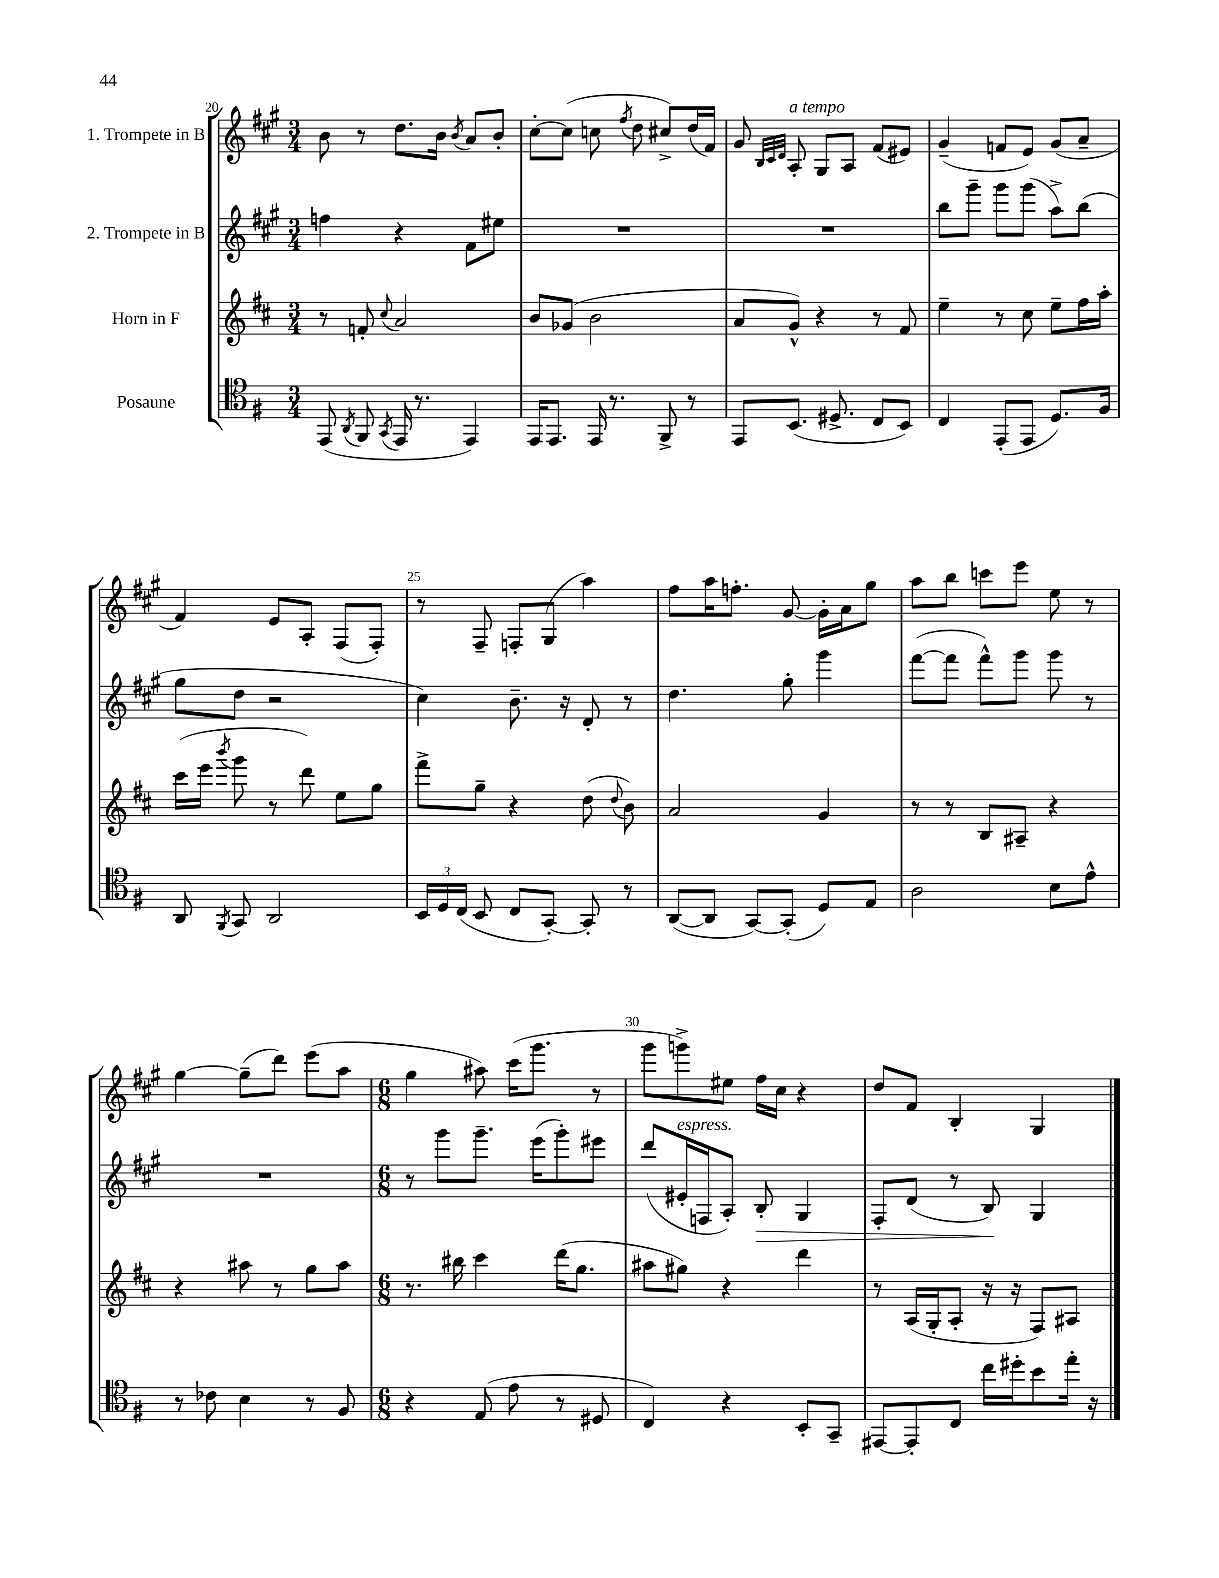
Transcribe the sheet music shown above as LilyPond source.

<<
\new StaffGroup <<
\new Staff = "s0" \with { instrumentName = "1. Trompete in B" } {
    \clef treble \key a \major \numericTimeSignature \time 3/4
    \autoBeamOff b'8 r8 d''8.[ b'16] \acciaccatura { b'8 } a'8[ b'8]-. |
    cis''8[~-. cis''8]( c''8 \acciaccatura { fis''8 } d''8 cis''8[->) d''16( fis'16]) |
    gis'8 \grace { b32[ cis'32 d'32] } a8-.^\markup { \italic "a tempo" } gis8[ a8] fis'8[( eis'8]) |
    gis'4--( f'8[ e'8]) gis'8[( a'8]-- |
    fis'4) e'8[ a8]-. fis8[( fis8]-.) |
    r8 fis8-- f8[-. gis8]( a''4) |
    fis''8[ a''16 f''8.]-. gis'8~ gis'16[-. a'16 gis''8] |
    a''8[ b''8] c'''8[ e'''8] e''8 r8 |
    gis''4~ gis''8[--( d'''8]) e'''8[( a''8] |
    \numericTimeSignature \time 6/8 gis''4 ais''8) cis'''16[( gis'''8.] r8 |
    gis'''8[ g'''8->) eis''8] fis''16[ cis''16] r4 |
    d''8[ fis'8] b4-. gis4 \bar "|." |
}
\new Staff = "s1" \with { instrumentName = "2. Trompete in B" } {
    \clef treble \key a \major \numericTimeSignature \time 3/4
    \autoBeamOff f''4 r4 fis'8[ eis''8] |
    R2. |
    R2. |
    b''8[ gis'''8]-- gis'''8[ gis'''8]( a''8[->) b''8]( |
    gis''8[ d''8] r2 |
    cis''4) b'8.-- r16 d'8-. r8 |
    d''4. gis''8-. gis'''4 |
    fis'''8[~( fis'''8] fis'''8[-^) gis'''8] gis'''8 r8 |
    R2. |
    \numericTimeSignature \time 6/8 r8 gis'''8[ gis'''8.]-- e'''16[( gis'''8-.) eis'''8] |
    d'''8[( eis'16-.^\markup { \italic "espress." } f16 a8]-.) b8-.\> gis4 |
    fis8[-. d'8]( r8 b8\!) gis4 \bar "|." |
}
\new Staff = "s2" \with { instrumentName = "Horn in F" } {
    \clef treble \key d \major \numericTimeSignature \time 3/4
    \autoBeamOff r8 f'8-. \appoggiatura { cis''8 } a'2 |
    b'8[ ges'8]( b'2 |
    a'8[ g'8]-^) r4 r8 fis'8 |
    e''4-- r8 cis''8 e''8[-- fis''16 a''16]-. |
    cis'''16[( e'''16] \acciaccatura { b'''8 } g'''8 r8 d'''8) e''8[ g''8] |
    fis'''8[-> g''8]-- r4 d''8( \appoggiatura { d''8 } b'8) |
    a'2 g'4 |
    r8 r8 b8[ ais8]-- r4 |
    r4 ais''8 r8 g''8[ ais''8] |
    \numericTimeSignature \time 6/8 r8. bis''16 cis'''4 d'''16[( g''8.] |
    ais''8[ gis''8]) r4 d'''4 |
    r8 a16[( g16-. a8]-. r16 r16 fis8[) ais8] \bar "|." |
}
\new Staff = "s3" \with { instrumentName = "Posaune" } {
    \clef tenor \key g \major \numericTimeSignature \time 3/4
    \autoBeamOff e,8( \acciaccatura { a,8 } fis,8 \acciaccatura { g,8 } e,16 r8. e,4) |
    e,16[ e,8.] e,16 r8. fis,8-> r8 |
    e,8[ b,8.]( dis8.-> c8[ b,8]) |
    c4 e,8[-.( e,8] d8.[) fis16] |
    a,8 \acciaccatura { fis,8 } g,8 a,2 |
    \tuplet 3/2 { b,16[ d16 c16]( } b,8 c8[ g,8]~-.) g,8-. r8 |
    a,8[~( a,8] g,8[~) g,8]-.( d8[) e8] |
    a2 b8[ e'8]-^ |
    r8 ces'8 b4 r8 fis8 |
    \numericTimeSignature \time 6/8 r4 e8( e'8 r8 dis8 |
    c4) r4 b,8[-. g,8]-- |
    eis,8[~ eis,8-. c8] c''16[ dis''16-. b'8 e''16]-. r16 \bar "|." |
}
>>
>>
\layout { \context { \Score currentBarNumber = #20 \override BarNumber.break-visibility = ##(#f #t #t) barNumberVisibility = #(every-nth-bar-number-visible 5) } }
